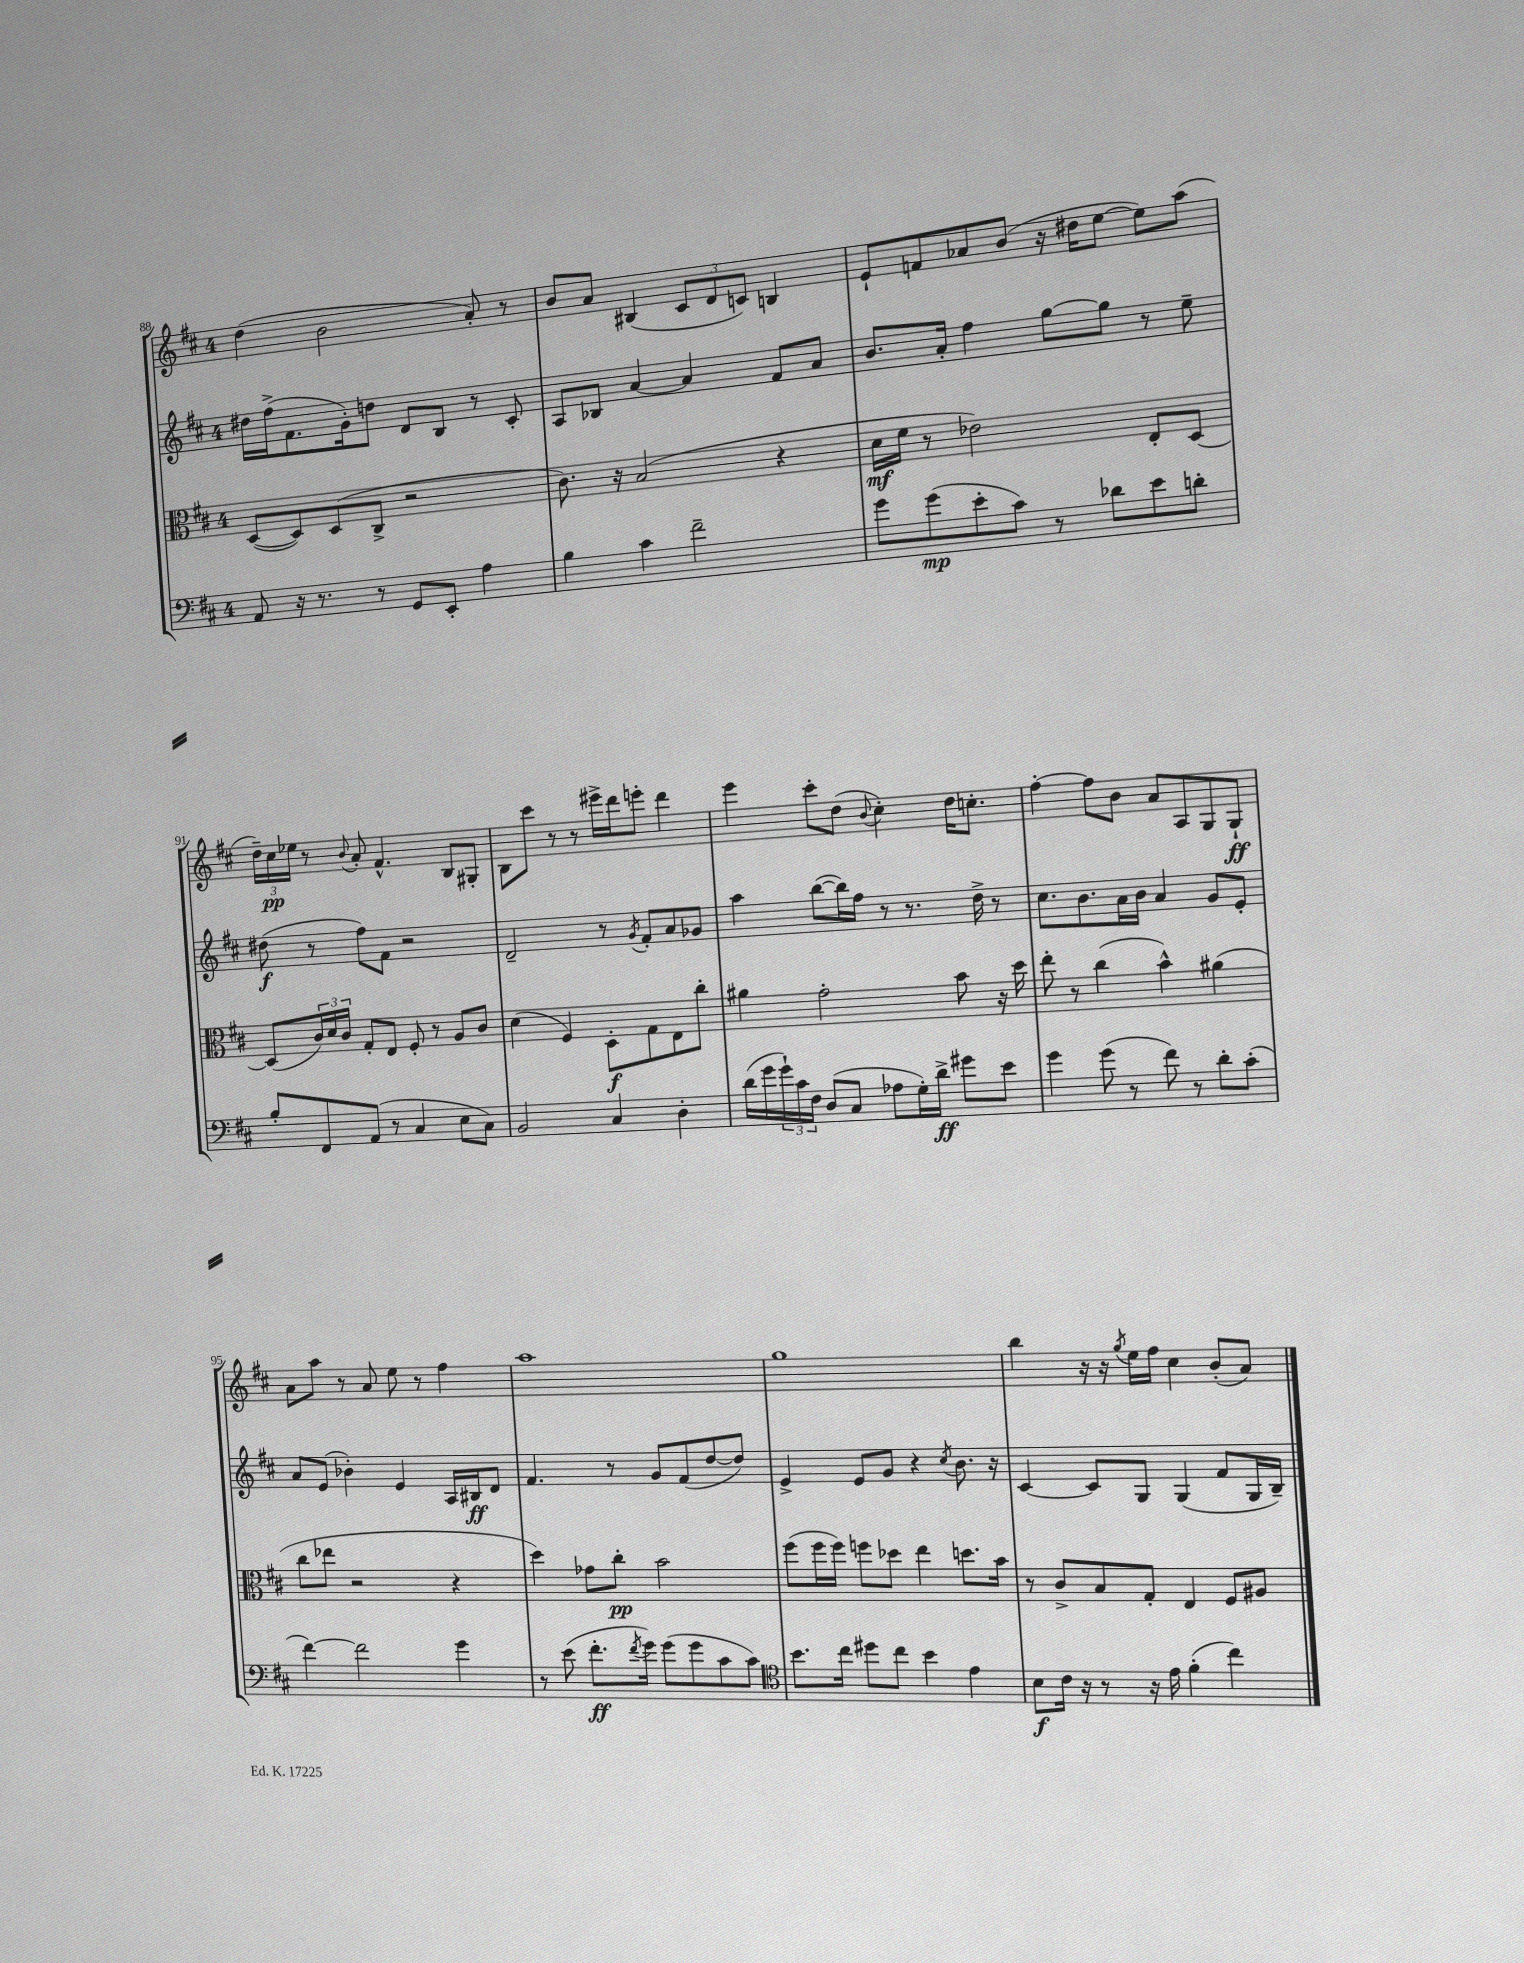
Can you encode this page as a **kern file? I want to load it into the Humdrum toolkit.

**kern	**kern	**kern	**kern
*staff4	*staff3	*staff2	*staff1
*clefF4	*clefC3	*clefG2	*clefG2
*k[f#c#]	*k[f#c#]	*k[f#c#]	*k[f#c#]
*M4/4	*M4/4	*M4/4	*M4/4
8AA/	([8D/L	16dd#\LL	(4dd\
.	.	(16ff#^\J	.
16r	8D/])	8.f#\	.
8.r	.	.	.
.	(8D/	.	2b\
.	.	16g'\k)	.
8r	8C#^/J	8dd\J	.
8GG/L	2r	8d/L	.
8EE'/J	.	8B/J	.
4A\	.	8r	8a'/)
.	.	8c#'/	8r
=	=	=	=
4B\	8.c#\)	8A/L	8b/L
.	.	8B-/J	8a/J
.	16r	.	.
4c#\	(2B/	[4a/	(4B#/
2f#~\	.	4a/]	12c#/L
.	.	.	12d/
.	.	.	12c/J)
.	4r	8f#/L	4B/
.	.	8a/J	.
=	=	=	=
8g\L	16d\LL	8.b/L	8e`/L
.	16f#\JJ	.	.
(8g\	8r	.	8f/
.	.	16a'/Jk	.
8e'\	2e-\)	4ff#\	8a-/
8c#\J)	.	.	(8b/J
8r	.	[8gg\L	16r
.	.	.	16dd#\LK
8d-\L	.	8gg\]J	[8ee\J
8e\	8E'/L	8r	8ee\]L)
8d'\J	[8D/J	8ee~\	(8aa\J
=	=	=	=
8B'/L	(8D/]L	(8dd#\	24dd~\LL)
.	.	.	24cc#\
.	.	.	24ee-\JJ
8FF#/	24c#/L)	8r	8r
.	24d/	.	.
.	24c#/JJ	.	.
.	.	.	8qqb/
(8AA/J	8G'/L	8ff#\L)	8a'/
8r	8E/J	8f#\J	4.f#^^/
4C#/	8F#'/	2r	.
.	8r	.	.
8E\L	8A/L	.	8B/L
8C#\J)	8c#/J	.	8G#'/J
=	=	=	=
2BB/	(4d\	2d~/	8B\L
.	.	.	8ccc#\J
.	4F#/)	.	8r
.	.	.	8r
4C#/	8D'\L	8r	16eee#^\LL
.	.	.	16ddd\J
.	.	8qg/	.
.	8G\	8f#'/L	8eee'\J
4D'\	8E\	8a/	4ddd\
.	8cc#'\J	8g-/J	.
=	=	=	=
(16d\LL	4a#\	4aa\	4eee\
16g\	.	.	.
24g`\)	.	.	.
24c#\	.	.	.
24F#\JJ	.	.	.
(8D/L	2g'\	([8bb\L	8ccc#'\L
8C#/J	.	16bb\]L)	(8dd\J
.	.	16ff#\JJ	.
.	.	.	8qqb/
8A-\L	.	8r	4cc#'\)
16G'\L)	.	8.r	.
16d^\JJ	.	.	.
8g#\L	8b\	.	16dd\LK
.	.	16dd^\	8.cc'\J
8e\J	16r	8r	.
.	16dd\	.	.
=	=	=	=
4g\	8ee'\	8.cc#\L	[4ff#'\
.	8r	.	.
.	.	8.b\	.
(8g\	(4cc#\	.	8ff#\]L
8r	.	16a\L	8b\J
.	.	16b\JJ	.
8f#\)	4b^^\)	4a/	8a/L
8r	.	.	8A/
8d'\L	(4a#\	8g/L	8G/
(8c#'\J	.	8e'/J	8G`/J
=	=	=	=
[4f#\)	8cc#\L	8a/L	8a\L
.	8ee-\J	(8e/J	8aa\J
2f#\]	2r	4b-'\)	8r
.	.	.	8a/
.	.	4e/	8ee\
.	.	.	8r
4g\	4r	16A/LL	4ff#\
.	.	16B#/J	.
.	.	8d/J	.
=	=	=	=
8r	4dd\)	4.f#/	1aa
(8e\	.	.	.
8.f#'\L	8g-\L	.	.
.	8cc#'\J	8r	.
8qf#/	.	.	.
16g\Jk)	.	.	.
(8g\L	2b\	8g/L	.
8g\	.	(8f#/	.
8c#\	.	[8dd/	.
8c#\J)	.	8dd/]J)	.
=	=	=	=
*clefC4	*	*	*
8.b\L	(8ff#\L	4e^/	1gg
.	16ff#\L	.	.
16cc#\Jk	16ff#\JJ)	.	.
8dd#\L	8ff\L	8e/L	.
8cc#\J	8dd-\J	8g/J	.
4b\	4ee\	4r	.
.	.	8qcc#/	.
4e\	8.dd\L	8.b\	.
.	16b\Jk	16r	.
=	=	=	=
8B\L	8r	[4c#/	4bb\
16c#\Jk	8c#^/L	.	.
16r	.	.	.
8r	8B/	8c#/]L	16r
.	.	.	16r
.	.	.	8qgg/
16r	8G'/J	8G/J	16ee\LL
16e\	.	.	16ff#\JJ
(4f#'\	4E/	(4G/	4cc#\
4cc#\)	8F#/L	8f#/L	(8b'/L
.	8A#/J	16G/L	8a/J)
.	.	16B~/JJ)	.
==	==	==	==
*-	*-	*-	*-
